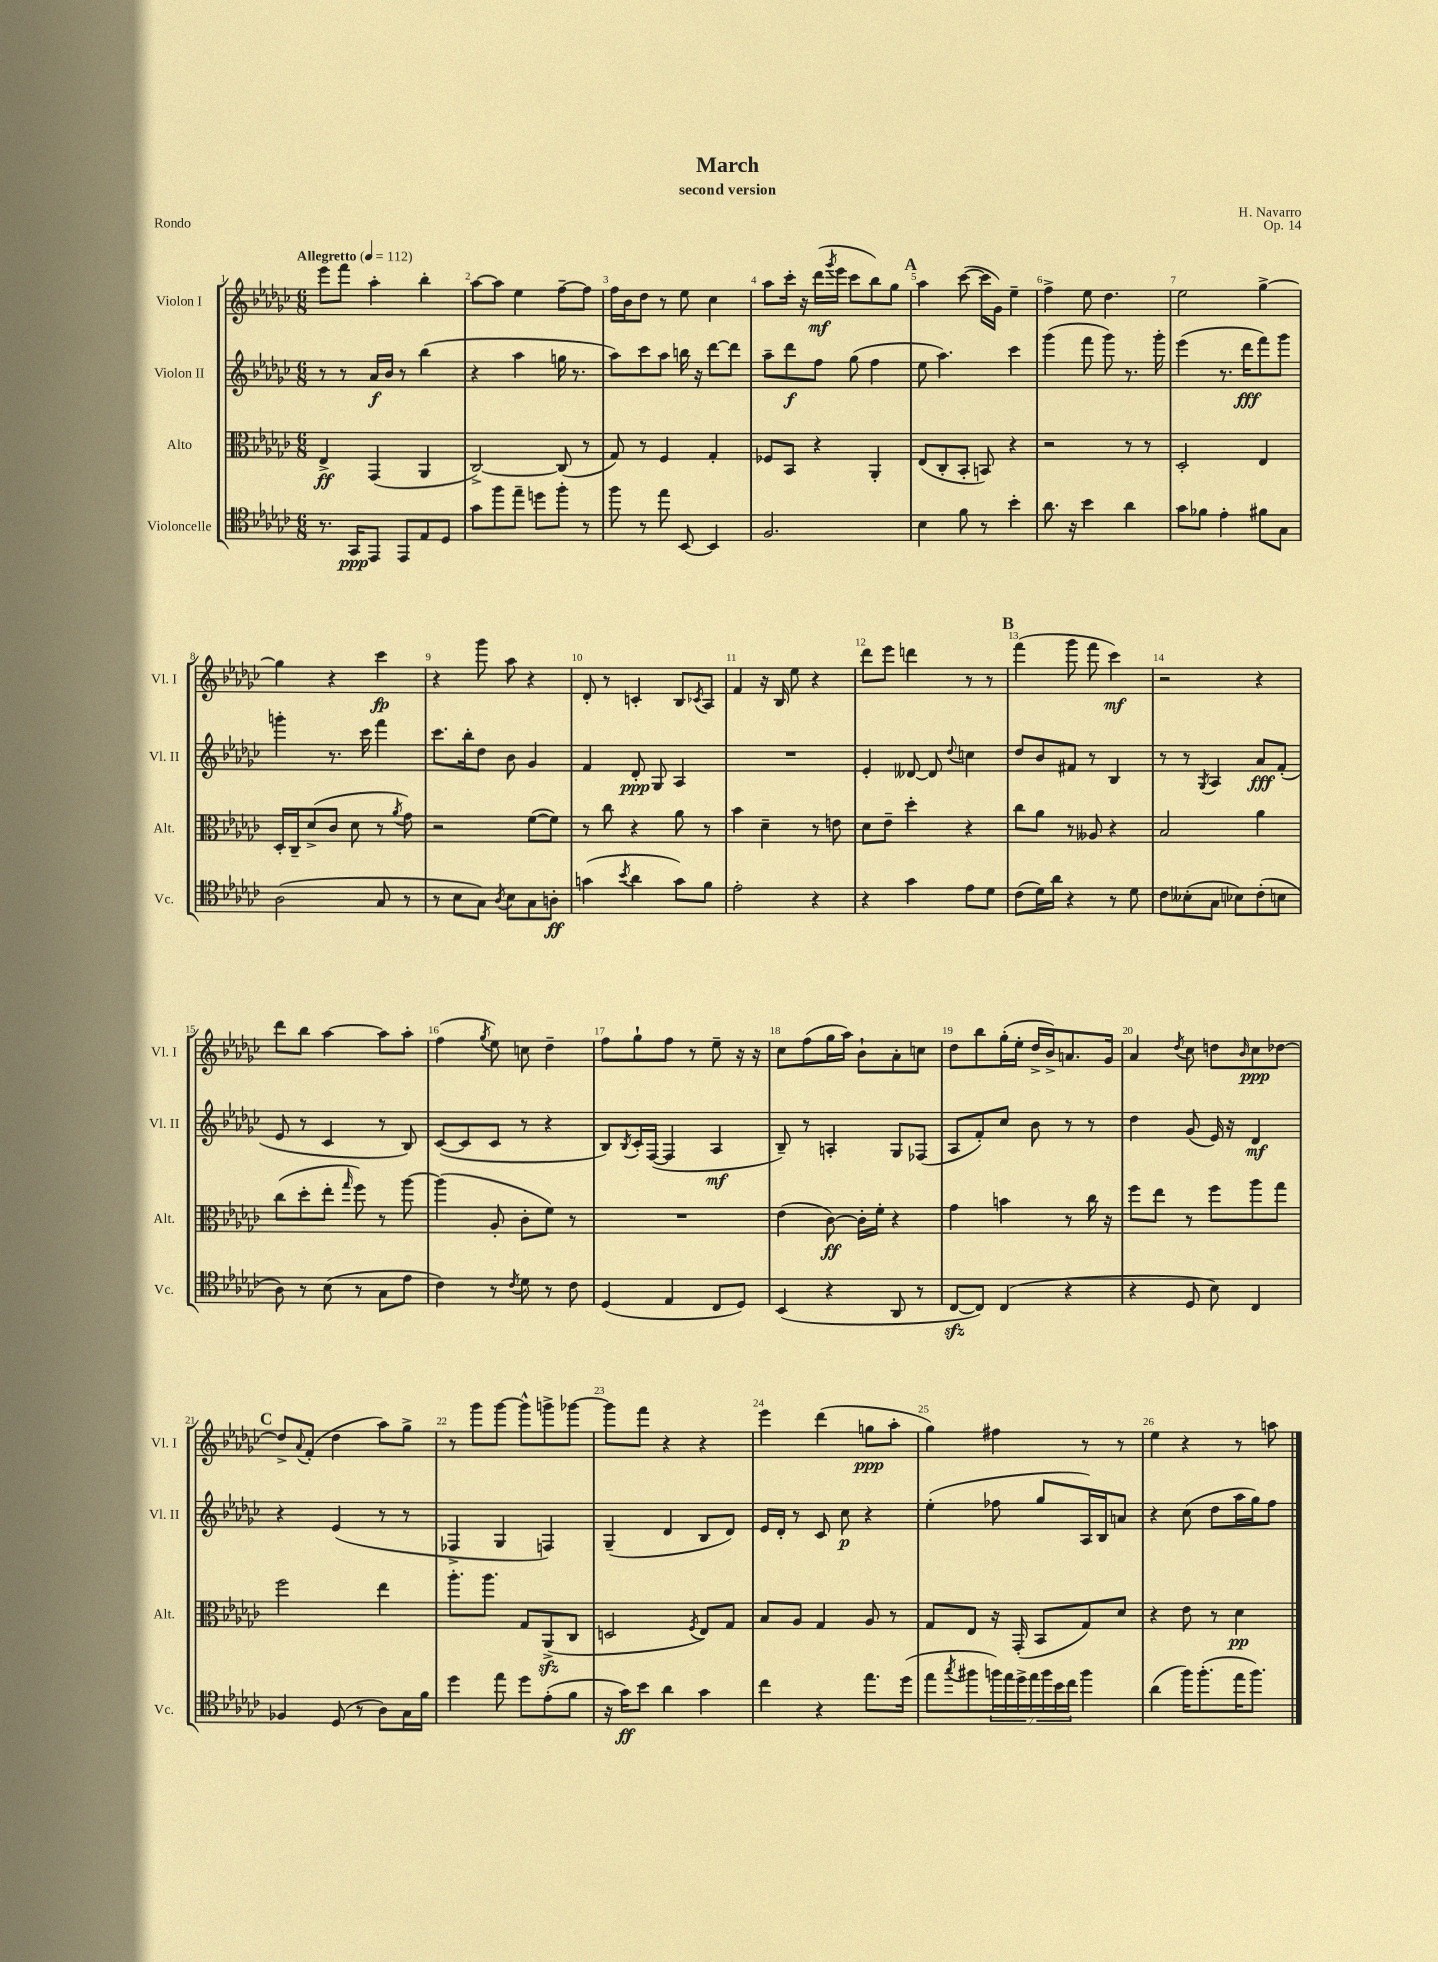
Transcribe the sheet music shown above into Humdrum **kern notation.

**kern	**kern	**kern	**kern
*staff4	*staff3	*staff2	*staff1
*clefC4	*clefC3	*clefG2	*clefG2
*k[b-e-a-d-g-c-]	*k[b-e-a-d-g-c-]	*k[b-e-a-d-g-c-]	*k[b-e-a-d-g-c-]
*M6/8	*M6/8	*M6/8	*M6/8
*MM112	*MM112	*MM112	*MM112
8.r	4E-^	8r	8eee-
.	.	8r	8fff
16GG-	.	.	.
8EE-	(4GG-	16a-	4aa-'
.	.	16b-	.
8EE-	.	8r	.
8E-	4AA-	(4bb-	4bb-'
8D-	.	.	.
=	=	=	=
8g-	[2C-^)	4r	[8aa-
8ff	.	.	8aa-]
8ee-~	.	4aa-	4ee-
8dd	.	.	.
8ff'	(8C-]	16gg	[8ff~
.	.	8.r	.
8r	8r	.	8ff]
=	=	=	=
8ff	8G-)	8aa-)	16ff
.	.	.	16b-
8r	8r	8ccc-	8dd-
8ee-	4F	8aa-	8r
[8BB-	.	16bb	8ee-
.	.	16r	.
4BB-]	4G-'	[8ddd-	4cc-
.	.	8ddd-]	.
=	=	=	=
2.F	8F-	8aa-~	8aa-
.	8BB-	8ddd-	16ccc-'
.	.	.	16r
.	4r	8ff	(16ddd-
.	.	.	8qggg-
.	.	.	16eee-
.	.	(8gg-	8ccc-
.	4AA-'	4ff	8bb-)
.	.	.	8gg-
=	=	=	=
4B-	(8E-	8ee-	4aa-
.	8C-'	4.aa-)	.
8f	8BB-'	.	([8ccc-
8r	8BB)	.	16ccc-]
.	.	.	16g-)
4b-'	4r	4ccc-	4ee-~
=	=	=	=
8.a-	2r	(4ggg-	4ff^
16r	.	.	.
4b-	.	8fff	8ee-
.	.	8ggg-)	4.dd-
4a-	8r	8.r	.
.	8r	.	.
.	.	16ggg-'	.
=	=	=	=
8g-	2D-'	(4eee-	2ee-
8f-	.	.	.
4e-'	.	8.r	.
.	.	16ddd-	.
8f#	4E-	8fff)	[4gg-^
8G-	.	8ggg-	.
=	=	=	=
(2A-	16D-'	4ggg'	4gg-]
.	16C-~	.	.
.	(8d-^	.	.
.	8c-	8.r	4r
.	8d-	.	.
.	.	16ccc-	.
8G-	8r	4fff	4ccc-
.	8qa-	.	.
8r	8g-)	.	.
=	=	=	=
8r	2r	8.ccc-	4r
8B-	.	.	.
.	.	16bb-'	.
8G-)	.	8dd-	8ggg-
8qA-	.	.	.
8B-	.	8b-	8aa-
8G-	([8f	4g-	4r
8A'	8f])	.	.
=	=	=	=
(4g	8r	4f	8d-'
.	8cc-	.	8r
8qb-	.	.	.
4a-	4r	8d-'	4c'
.	.	8G-	.
8g)	8a-	4A-	8B-
.	.	.	8qc-
8f	8r	.	8A-
=	=	=	=
2e-'	4b-	2.r	4f
.	4d-~	.	16r
.	.	.	16B-
.	.	.	8ee-
4r	8r	.	4r
.	8e	.	.
=	=	=	=
4r	8d-	4e-'	8ddd-
.	8e-~	.	8eee-
4g-	4dd-'	[8d--	4ddd
.	.	8d--]	.
.	.	8qqdd-	.
8e-	4r	4cc	8r
8d-	.	.	8r
=	=	=	=
(8c-	8cc-	8dd-	(4fff
16d-)	8a-	8b-	.
16a-	.	.	.
4r	8r	8f#	8ggg-
.	8A--	8r	8fff
8r	4r	4B-	4ccc-)
8d-	.	.	.
=	=	=	=
8c-	2B-	8r	2r
(8B--'	.	8r	.
.	.	8qG-	.
8G-	.	4A-	.
8B-)	.	.	.
(8c-'	4a-	8a-	4r
8B	.	(8f'	.
=	=	=	=
8A-)	(8cc-	8e-	8ddd-
8r	8dd-'	8r	8bb-
(8B-	8ee-'	4c-	[4aa-
.	16qqgg-	.	.
8r	8ff)	.	.
8G-	8r	8r	8aa-]
8e-	[8aa-	8B-)	8aa-'
=	=	=	=
4c-)	(4aa-]	([8c-	(4ff
.	.	8c-]	.
.	.	.	8qgg-
8r	8A-'	8c-	8ee-)
8qc-	.	.	.
8d-	8c-'	8r	8cc
8r	8f)	4r	4dd-~
8c-	8r	.	.
=	=	=	=
(4D-	2.r	8B-)	8ff
.	.	8qB-	.
.	.	16c-'	8gg-`
.	.	([16F	.
4E-	.	4F]	8ff
.	.	.	8r
8C-	.	4A-	8ee-~
8D-)	.	.	16r
.	.	.	16r
=	=	=	=
(4BB-	(4e-	8B-~)	8cc-
.	.	8r	(8ff
4r	[8c-)	4A'	16gg-
.	.	.	16aa-)
.	16c-']	.	8b-`
.	16f'	.	.
8AA-	4r	8G-	8a-'
8r	.	(8F-	8cc
=	=	=	=
[8C-	4g-	8A-	8dd-
8C-])	.	8f')	8bb-
(4C-	4b	8cc-	(16gg-'
.	.	.	16ee-'
.	.	8b-	16dd-^
.	.	.	16b-^)
4r	8r	8r	8.a
.	16cc-	8r	.
.	16r	.	16g-
=	=	=	=
4r	8ff	4dd-	4a-
.	8ee-	.	.
.	.	.	8qdd-
8D-	8r	(8g-	8cc-
8B-)	8ff	16e-)	8dd
.	.	16r	.
.	.	.	16qqb-
4C-	8aa-	4d-	8cc-
.	8gg-	.	[8dd-
=	=	=	=
4F-	2ff	4r	8dd-^]
.	.	.	8qqa-
.	.	.	(8f'
(8D-	.	(4e-	4dd-
8r	.	.	.
8A-)	4ee-	8r	8aa-)
16G-	.	8r	8gg-^
16f	.	.	.
=	=	=	=
4dd-	8.aa-'	4F-^	8r
.	.	.	8ggg-
.	8.aa-	.	.
8ee-	.	4G-	[8ggg-
8dd-	8G-	.	8ggg-^^]
(8e-'	(8AA-^	4F)	8ggg^
8f	8C-	.	[8ggg-
=	=	=	=
16r	2D	(4G-~	8ggg-]
16g-)	.	.	.
8b-	.	.	8fff
4a-	.	4d-	4r
.	8qF	.	.
4g-	8E-)	8B-	4r
.	8G-	8d-)	.
=	=	=	=
4cc-	8B-	16e-	4eee-
.	.	16d-'	.
.	8A-	8r	.
4r	4G-	8c-	(4ddd-
.	.	8cc-	.
8.ee-	8A-	4r	8gg
.	8r	.	8aa-'
(16dd-	.	.	.
=	=	=	=
8ee-	8G-	(4ee-'	4gg-)
8qgg-	.	.	.
8ff#	8E-	.	.
28ff)	16r	8ff-	4ff#
28ee-	.	.	.
.	(16GG-'	.	.
28dd-^	.	.	.
28ee-	.	.	.
.	8BB-	8gg-	.
28ff	.	.	.
28b-	.	.	.
28cc-	.	.	.
4ff	8G-)	16A-)	8r
.	.	16B-	.
.	8d-	8a	8r
=	=	=	=
(4a-	4r	4r	4ee-
16ff)	8e-	(8cc-	4r
(8.ff'	.	.	.
.	8r	8dd-	.
16ee-	4d-	16aa-	8r
8.ff)	.	16gg-)	.
.	.	8ff	8aa
==	==	==	==
*-	*-	*-	*-
